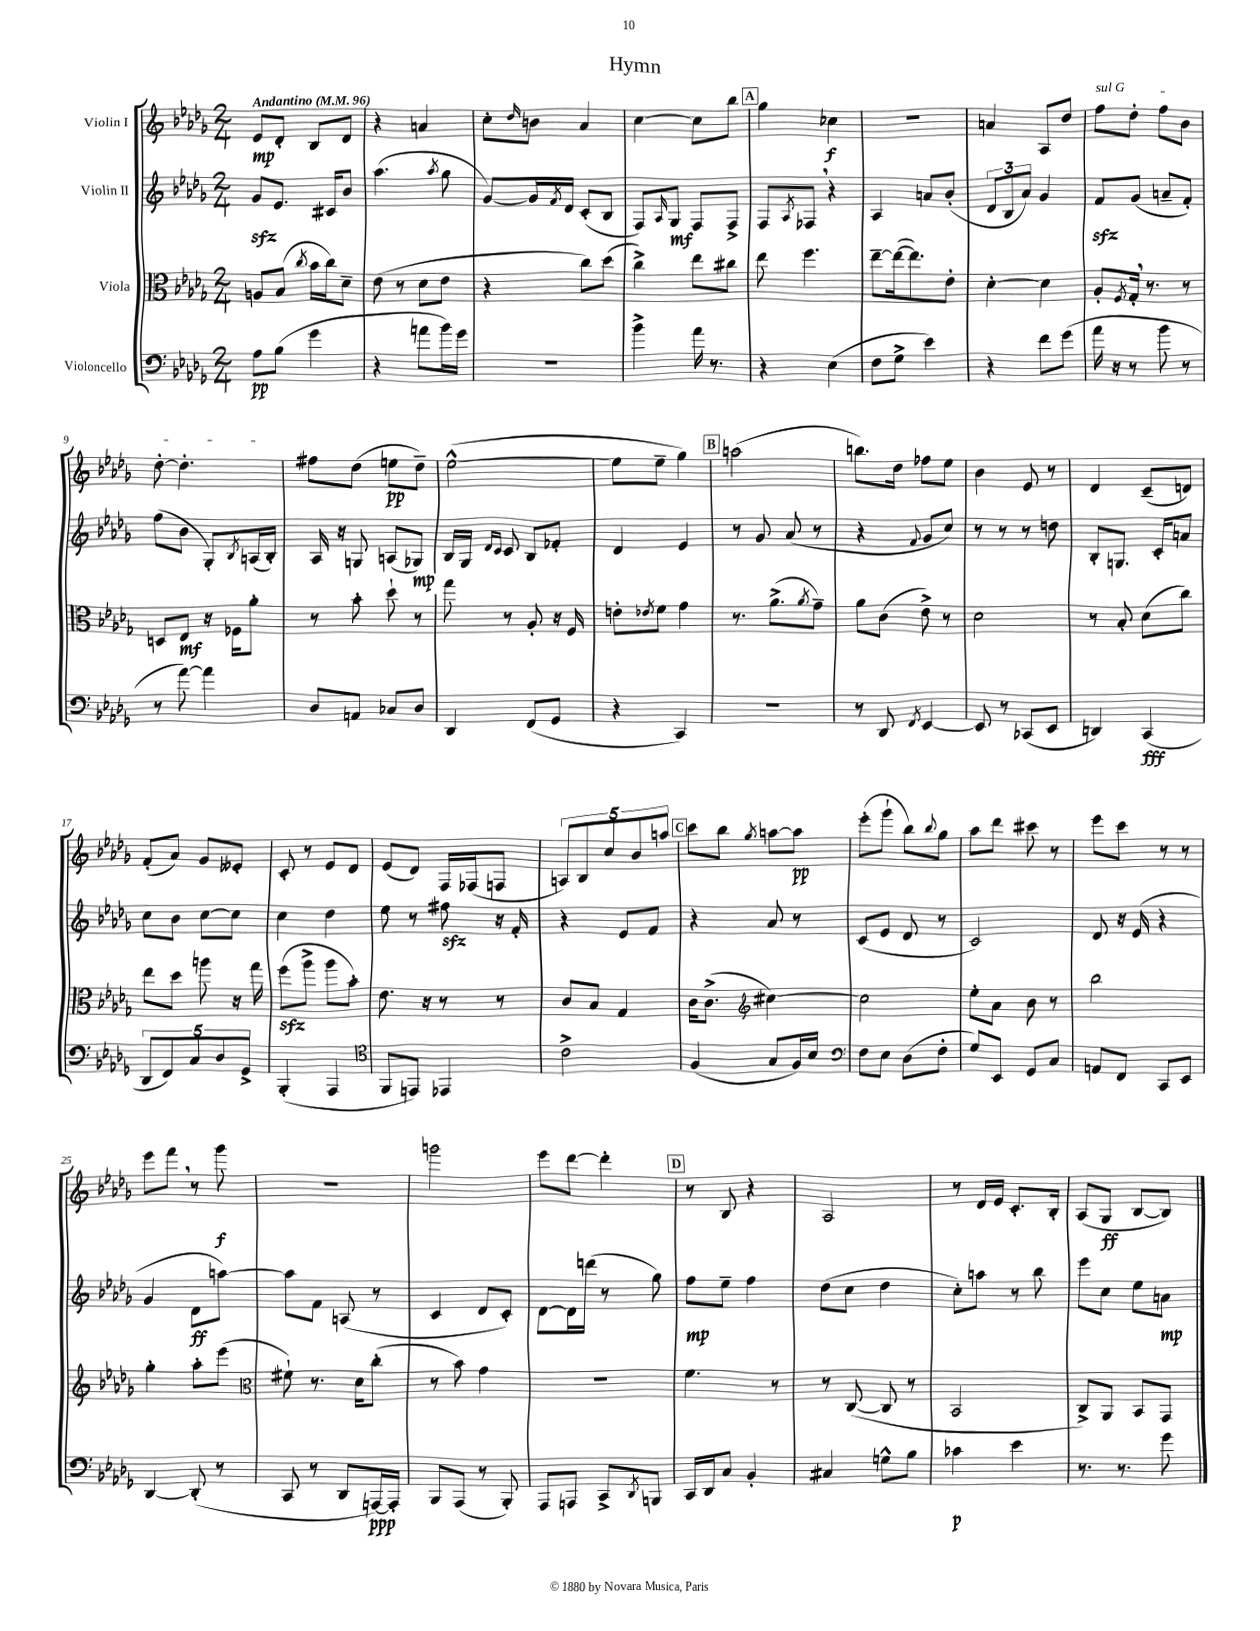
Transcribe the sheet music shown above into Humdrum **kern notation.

**kern	**dynam	**kern	**dynam	**kern	**dynam	**kern	**dynam
*part4	*part4	*part3	*part3	*part2	*part2	*part1	*part1
*staff4	*staff4	*staff3	*staff3	*staff2	*staff2	*staff1	*staff1
*I"Violoncello	*	*I"Viola	*	*I"Violin II	*	*I"Violin I	*
*clefF4	*	*clefC3	*	*clefG2	*	*clefG2	*
*k[b-e-a-d-g-]	*	*k[b-e-a-d-g-]	*	*k[b-e-a-d-g-]	*	*k[b-e-a-d-g-]	*
*M2/4	*	*M2/4	*	*M2/4	*	*M2/4	*
*MM96	*	*MM96	*	*MM96	*	*MM96	*
=1	=1	=1	=1	=1	=1	=1	=1
!	!	!	!	!	!	!LO:TX:a:B:t=Andantino	!
8A-\L	pp	8An/L	.	8g-zz/L	.	8e-/L	mp
(8B-\J	.	(8B-/J	.	8.e-/J	.	8d-'/J	.
.	.	8qcc/	.	.	.	.	.
4g-\	.	16b-\LL	.	.	.	8B-/L	.
.	.	16cc\J)	.	16c#X/KL	.	.	.
.	.	8d-~\J	.	8b-/J	.	8d-/J	.
=2	=2	=2	=2	=2	=2	=2	=2
4r	.	(8e-\	.	(4.aa-\	.	4r	.
.	.	8r	.	.	.	.	.
8an\L	.	8d-\L	.	.	.	4an/	.
.	.	.	.	8qaa-/	.	.	.
16b-\L)	.	8e-\J	.	8gg-\	.	.	.
16g-\JJ	.	.	.	.	.	.	.
=3	=3	=3	=3	=3	=3	=3	=3
2r	.	4r	.	[8g-/L)	.	8cc'\L	.
.	.	.	.	.	.	16qqdd-/	.
.	.	.	.	16g-/L]	.	8bn\J	.
.	.	.	.	8qf/	.	.	.
.	.	.	.	16d-/JJ	.	.	.
.	.	8cc\L)	.	(8c'/L	.	4a-/	.
.	.	(8dd-\J	.	8B-/J	.	.	.
=4	=4	=4	=4	=4	=4	=4	=4
4b-^\	.	4cc^\)	.	8F/L)	.	[4cc\	.
.	.	.	.	16qqA-/	.	.	.
.	.	.	.	8G-/J	mf	.	.
16a-\	.	8ee-\L	.	8F/L	.	8cc\L]	.
8.r	.	.	.	.	.	.	.
.	.	8cc#X\J	.	8F^/J	.	8bb-\J	.
!!LO:REH:place=s1:t=A
=5	=5	=5	=5	=5	=5	=5	=5
4r	.	8ee-\	.	8F/L	.	4gg-\	.
.	.	.	.	8qA-/	.	.	.
.	.	4.ff\	.	8F-X,/J	.	.	.
(4E-\	.	.	.	4r	.	4cc-X\	f
=6	=6	=6	=6	=6	=6	=6	=6
8F\L	.	[8ee-~\L	.	4A-/	.	2r	.
8G-^\J	.	(16ee-\k_	.	.	.	.	.
.	.	8.ee-\])	.	.	.	.	.
4e-\)	.	.	.	8an/L	.	.	.
.	.	8e-'\J	.	(8b-'/J	.	.	.
=7	=7	=7	=7	=7	=7	=7	=7
4r	.	[4d-'\	.	12d-/L	.	4an/	.
.	.	.	.	12B-/	.	.	.
.	.	.	.	12a-/J)	.	.	.
8f\L	.	4d-\]	.	4g-/	.	8A-/L	.
(8g-\J	.	.	.	.	.	8dd-/J	.
=8	=8	=8	=8	=8	=8	=8	=8
!	!	!	!	!	!	!LO:TX:a:i:t=sul G	!
16a-\	.	8A-'/L	.	8fzz/L	.	8ff\L	.
16r	.	.	.	.	.	.	.
.	.	8qF/	.	.	.	.	.
8r	.	16G-',/Jk	.	(8g-/J	.	8dd-'\J	.
.	.	8.r	.	.	.	.	.
8b-\	.	.	.	8an~/L	.	8ff\L	.
8r	.	8r	.	8f'/J)	.	8b-\J	.
!!LO:LB:g=z
=9	=9	=9	=9	=9	=9	=9	=9
8r	.	8Dn/L	.	(8ff\L	.	[8dd-'\	.
[8a-\)	.	8E-/J	mf	8b-\J	.	4.dd-'\]	.
4a-\]	.	16r	.	8G-'/L)	.	.	.
.	.	16F-X\KL	.	.	.	.	.
.	.	.	.	8qB-/	.	.	.
.	.	8a-'\J	.	(16An/L	.	.	.
.	.	.	.	16B-'/JJ)	.	.	.
=10	=10	=10	=10	=10	=10	=10	=10
8D-/L	.	8r	.	16A-/	.	8ff#X\L	.
.	.	.	.	16r	.	.	.
8AAn/J	.	8b-'\	.	8Gn/	.	(8dd-\J	.
8C-X/L	.	8dd-`\	.	(8An/L	.	8een\L	pp
8D-/J	.	8r	.	8G-X/J)	mp	8dd-~\J)	.
=11	=11	=11	=11	=11	=11	=11	=11
4DD-/	.	8gg-\	.	16B-/LL	.	([2ee-^^\	.
.	.	.	.	16G-/JJ	.	.	.
.	.	.	.	16qqd-/LL	.	.	.
.	.	.	.	16qqc/JJ	.	.	.
.	.	8r	.	8c/	.	.	.
(8FF/L	.	8A-'/	.	8B-/L	.	.	.
8GG-/J	.	16r	.	8f-X'/J	.	.	.
.	.	16F/	.	.	.	.	.
=12	=12	=12	=12	=12	=12	=12	=12
4r	.	8en'\L	.	4d-/	.	8ee-\L]	.
.	.	8qe-X/	.	.	.	.	.
.	.	8f\J	.	.	.	8ee-~\J	.
4CC/)	.	4g-\	.	4e-/	.	4gg-\)	.
!!LO:REH:place=s1:t=B
=13	=13	=13	=13	=13	=13	=13	=13
2r	.	8.r	.	8r	.	(2aan\	.
.	.	.	.	8g-/	.	.	.
.	.	(8.a-^\L	.	.	.	.	.
.	.	.	.	(8a-/	.	.	.
.	.	8qa-/	.	.	.	.	.
.	.	8g-~\J)	.	8r	.	.	.
=14	=14	=14	=14	=14	=14	=14	=14
8r	.	8a-\L	.	4r	.	8.bbn\L)	.
8DD-/	.	(8c\J	.	.	.	.	.
.	.	.	.	.	.	16dd-\Jk	.
8qFF/	.	.	.	8qqf/	.	.	.
[4EE-/	.	8e-^\)	.	8g-/L	.	8ff-X\L	.
.	.	8r	.	8cc/J)	.	8ee-\J	.
=15	=15	=15	=15	=15	=15	=15	=15
8EE-/]	.	2d-\	.	8r	.	4b-\	.
8r	.	.	.	8r	.	.	.
(8CC-X/L	.	.	.	8r	.	8e-/	.
8EE-/J	.	.	.	8ddn\	.	8r	.
=16	=16	=16	=16	=16	=16	=16	=16
4DDn/)	.	8r	.	8B-'/L	.	4d-/	.
.	.	8B-'/	.	8.Gn/J	.	.	.
(4CC/	fff	(8d-\L	.	.	.	(8c~/L	.
.	.	.	.	16c'/KL	.	.	.
.	.	8cc\J)	.	8an/J	.	8dn/J)	.
!!LO:LB:g=z
=17	=17	=17	=17	=17	=17	=17	=17
10DD-/L	.	8ee-\L	.	8cc\L	.	(8f'/L	.
10FF/)	.	.	.	.	.	.	.
.	.	8dd-\J	.	8b-\J	.	8a-/J)	.
10C/	.	.	.	.	.	.	.
.	.	8aan\	.	[8cc\L	.	8g-/L	.
10D-/	.	.	.	.	.	.	.
.	.	16r	.	8cc\J]	.	8e--X'/J	.
10GG-^/J	.	.	.	.	.	.	.
.	.	16gg-\	.	.	.	.	.
=18	=18	=18	=18	=18	=18	=18	=18
(4BBB-'/	.	(8ffzz\L	.	4cc\	.	8c'/	.
.	.	8aa-^\J	.	.	.	8r	.
4AAA-/	.	8aa-\L	.	4dd-\	.	8e-/L	.
.	.	8b-'\J)	.	.	.	8d-/J	.
=19	=19	=19	=19	=19	=19	=19	=19
*clefC4	*	*	*	*	*	*	*
8FF/L	.	8.e-\	.	8ee-\	.	(8e-/L	.
8EEn/J)	.	.	.	8r	.	8d-/J)	.
.	.	16r	.	.	.	.	.
4EE-X/	.	8r	.	8ff#Xzz\	.	16F/LL	.
.	.	.	.	.	.	(16F-X/J	.
.	.	8r	.	16r	.	8Fn/J	.
.	.	.	.	16f'/	.	.	.
=20	=20	=20	=20	=20	=20	=20	=20
2c^\	.	8c/L	.	4r	.	10An/L)	.
.	.	.	.	.	.	10B-/	.
.	.	8B-/J	.	.	.	.	.
.	.	.	.	.	.	10cc/	.
.	.	4G-/	.	8e-/L	.	.	.
.	.	.	.	.	.	10b-/	.
.	.	.	.	8f/J	.	.	.
.	.	.	.	.	.	10aan/J	.
!!LO:REH:place=s1:t=C
=21	=21	=21	=21	=21	=21	=21	=21
(4F/	.	16c\KL	.	4r	.	8ccc\L	.
.	.	(8.c^\J	.	.	.	.	.
.	.	.	.	.	.	8bb-\J	.
*	*	*clefG2	*	*	*	*	*
.	.	.	.	.	.	8qgg-/	.
8G-/L	.	[4cc#X\)	.	8a-/	.	[8aan\L	.
16F/L)	.	.	.	8r	.	8aa\J]	pp
16B-/JJ	.	.	.	.	.	.	.
=22	=22	=22	=22	=22	=22	=22	=22
*clefF4	*	*	*	*	*	*	*
8F\L	.	2cc#\]	.	(8c/L	.	(8eee-'\L	.
8E-\J	.	.	.	8e-/J	.	8ggg-`\J	.
(8D-\L	.	.	.	8d-/	.	8bb-\L)	.
.	.	.	.	.	.	8qqbb-/	.
8F'\J	.	.	.	8r	.	8gg-\J	.
=23	=23	=23	=23	=23	=23	=23	=23
8G-/L)	.	8ee-'\L	.	2c/)	.	8aa-\L	.
8EE-/J	.	8a-\J	.	.	.	8ddd-\J	.
8GG-/L	.	8b-\	.	.	.	8ccc#X\	.
8C/J	.	8r	.	.	.	8r	.
=24	=24	=24	=24	=24	=24	=24	=24
8AAn/L	.	2bb-\	.	8d-/	.	8eee-\L	.
8FF/J	.	.	.	16r	.	8ccc\J	.
.	.	.	.	(16e-/	.	.	.
8CC/L	.	.	.	4r	.	8r	.
8EE-/J	.	.	.	.	.	8r	.
!!LO:LB:g=z
=25	=25	=25	=25	=25	=25	=25	=25
[4DD-/	.	4gg-'\	.	4g-/	.	8eee-\L	.
.	.	.	.	.	.	8fff,\J	.
(8DD-'/]	.	8aa-'\L	.	8d-\L	ff	8r	.
8r	.	(8eee-\J	.	[8aan\J)	.	8ggg-\	f
=26	=26	=26	=26	=26	=26	=26	=26
*	*	*clefC3	*	*	*	*	*
8CC/	.	8f#X`\)	.	8aa\L]	.	2r	.
8r	.	8.r	.	8f\J	.	.	.
8DD-/L	.	.	.	(8An/	.	.	.
.	.	16d-\KL	.	.	.	.	.
[16AAAn/L)	ppp	(8cc'\J	.	8r	.	.	.
16AAA'/JJ]	.	.	.	.	.	.	.
=27	=27	=27	=27	=27	=27	=27	=27
8BBB-/L	.	8r	.	4c/	.	2gggn\	.
(8AAA-/J	.	8b-\)	.	.	.	.	.
8r	.	4g-\	.	8d-/L	.	.	.
8BBB-'/)	.	.	.	8c'/J)	.	.	.
=28	=28	=28	=28	=28	=28	=28	=28
8AAA-/L	.	2r	.	[8d-\L	.	8eee-\L	.
8AAAn/J	.	.	.	16d-\L]	.	[8ddd-\J	.
.	.	.	.	(16dddn\JJ	.	.	.
8CC^/L	.	.	.	8r	.	4ddd-'\]	.
8qDD-/	.	.	.	.	.	.	.
8BBBn/J	.	.	.	8gg-\)	.	.	.
!!LO:REH:place=s1:t=D
=29	=29	=29	=29	=29	=29	=29	=29
16CC/LL	.	4.f\	.	8ff\L	mp	8r	.
16DD-/J	.	.	.	.	.	.	.
8C/J	.	.	.	8ee-~\J	.	8B-/	.
4BB-'/	.	.	.	4ff\	.	4r	.
.	.	8r	.	.	.	.	.
=30	=30	=30	=30	=30	=30	=30	=30
4C#X/	.	8r	.	(8dd-\L	.	2A-/	.
.	.	([8C/	.	8cc\J	.	.	.
8Gn^^\L	.	8C/]	.	4dd-\	.	.	.
8B-\J	.	8r	.	.	.	.	.
=31	=31	=31	=31	=31	=31	=31	=31
4c-X\	p	2BB-/	.	8cc'\L)	.	8r	.
.	.	.	.	8aan\J	.	16d-/LL	.
.	.	.	.	.	.	16e-/JJ	.
4e-\	.	.	.	8r	.	8.c'/L	.
.	.	.	.	8bb-\	.	.	.
.	.	.	.	.	.	16B-'/Jk	.
=32	=32	=32	=32	=32	=32	=32	=32
8.r	.	8C^/L)	.	8eee-\L	.	(8A-/L	.
.	.	8AA-/J	.	8cc\J	.	8G-/J	ff
8.r	.	.	.	.	.	.	.
.	.	8BB-/L	.	8ee-\L	.	[8B-/L	.
8g-\	.	8GG-/J	.	8an\J	mp	8B-/J])	.
==	==	==	==	==	==	==	==
*-	*-	*-	*-	*-	*-	*-	*-
